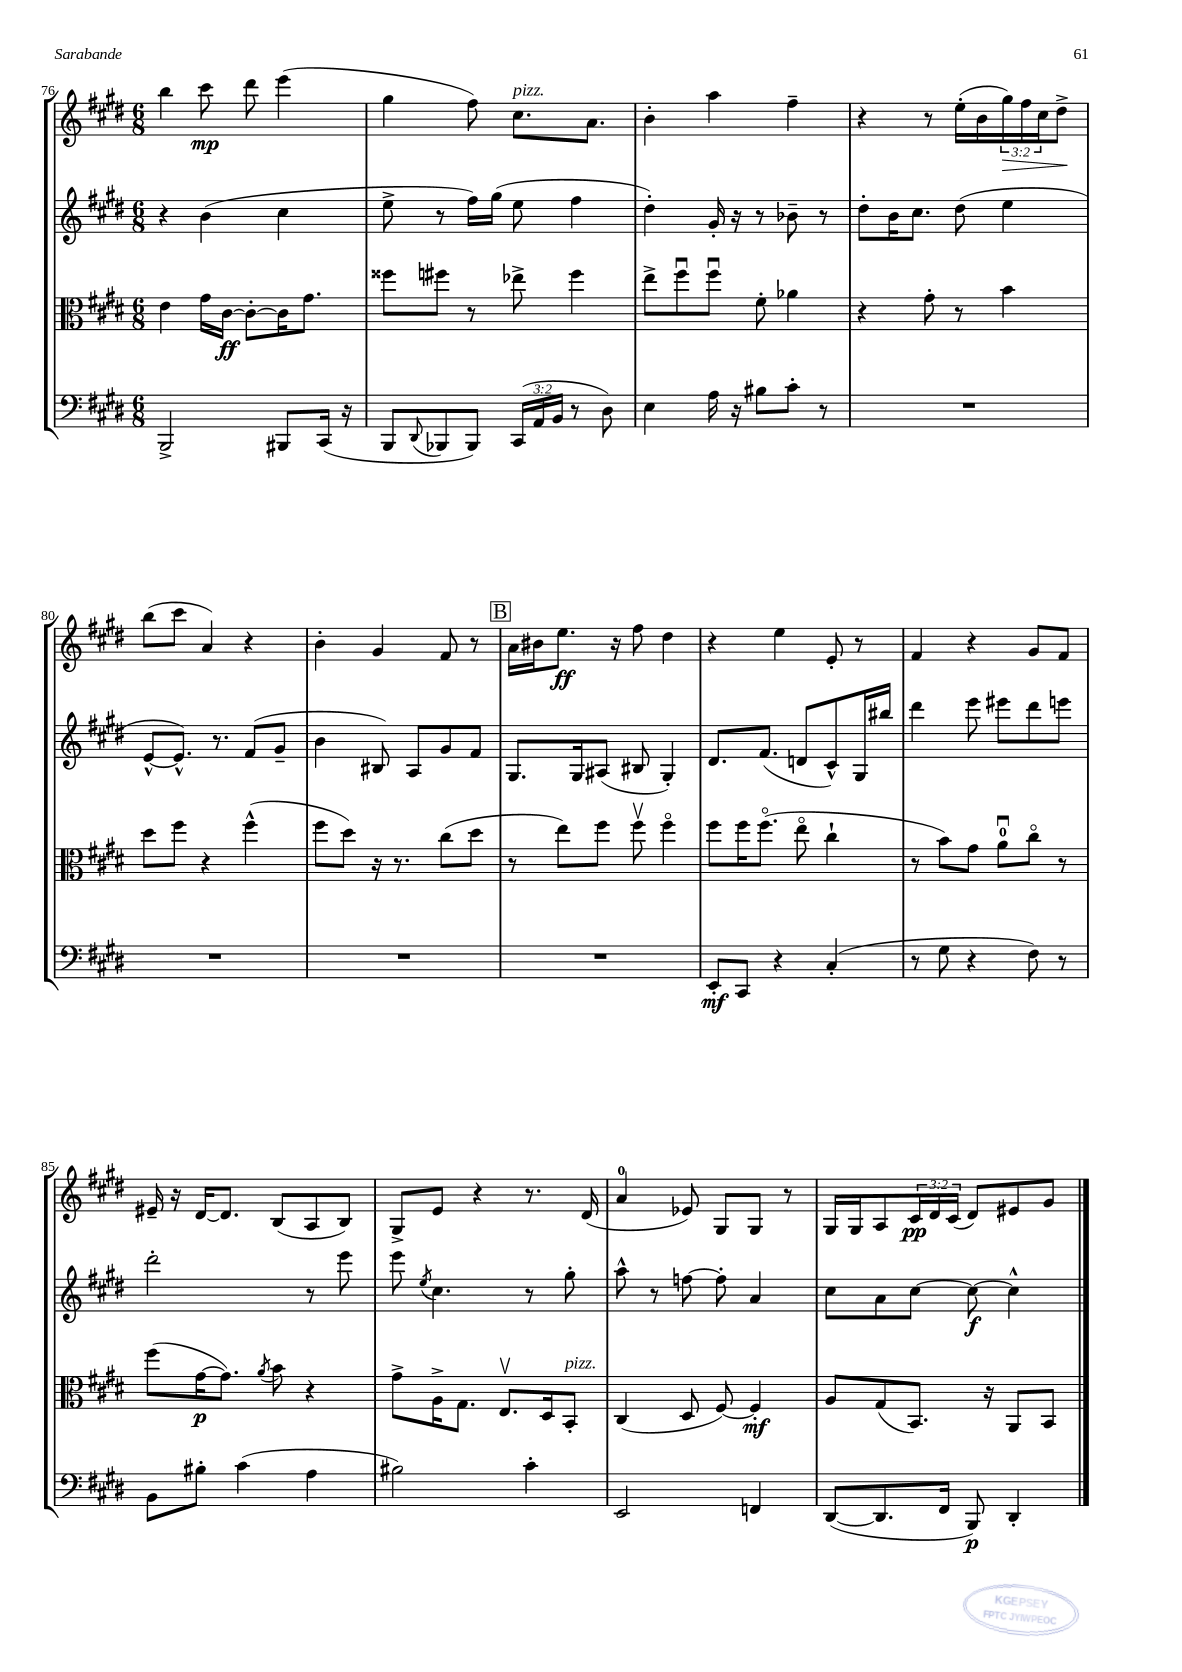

**kern	**kern	**kern	**kern
*staff4	*staff3	*staff2	*staff1
*clefF4	*clefC3	*clefG2	*clefG2
*k[f#c#g#d#]	*k[f#c#g#d#]	*k[f#c#g#d#]	*k[f#c#g#d#]
*M6/8	*M6/8	*M6/8	*M6/8
2BBB^/	4e\	4r	4bb\
.	16g#\LL	(4b\	8ccc#\
.	[16c#\JJ	.	.
.	8c#'\_L	.	8ddd#\
8BBB#/L	16c#\]K	4cc#\	(4eee\
.	8.g#\J	.	.
(16CC#/Jk	.	.	.
16r	.	.	.
=	=	=	=
8BBB/L	8ff##\L	8ee^\	4gg#\
8qqDD#/	.	.	.
8BBB-/	8ff#\J	8r	.
8BBB-/J)	8r	16ff#\LL)	8ff#\)
.	.	(16gg#\JJ	.
(24CC#/LL	8ee-^\	8ee\	8.cc#\L
24AA/	.	.	.
24BB/JJ	.	.	.
8r	4ff#\	4ff#\	.
.	.	.	8.a\J
8D#\)	.	.	.
=	=	=	=
4E\	8ee^\L	4dd#'\)	4b'\
.	8ff#u\	.	.
16A\	8ff#u\J	16g#'/	4aa\
16r	.	16r	.
8B#\L	8f#'\	8r	.
8c#'\J	4a-\	8b-~\	4ff#~\
8r	.	8r	.
=	=	=	=
2.r	4r	8dd#'\L	4r
.	.	16b\K	.
.	.	8.cc#\J	.
.	8g#'\	.	8r
.	8r	(8dd#\	(16ee'\LL
.	.	.	16b\
.	4b\	4ee\	24gg#\)
.	.	.	24ff#\
.	.	.	24cc#\J
.	.	.	8dd#^\J
=	=	=	=
2.r	8dd#\L	[8e^^/L	(8bb\L
.	8ff#\J	8.e^^/]J)	8ccc#\J
.	4r	.	4a/)
.	.	8.r	.
.	(4ff#^^\	(8f#/L	4r
.	.	8g#~/J	.
=	=	=	=
2.r	8ff#\L	4b\	4b'\
.	8dd#\J)	.	.
.	16r	8B#/)	4g#/
.	8.r	.	.
.	.	8A/L	.
.	(8cc#\L	8g#/	8f#/
.	8dd#\J	8f#/J	8r
=	=	=	=
2.r	8r	8.G#/L	16a\LL
.	.	.	16b#\J
.	8ee\L)	.	8.ee\J
.	.	16G#/k	.
.	8ff#\J	(8A#/J	.
.	.	.	16r
.	8ff#v\	8B#/	8ff#\
.	4ff#o\	4G#'/)	4dd#\
=	=	=	=
8EE'/L	8ff#\L	8.d#/L	4r
8CC#/J	16ff#\K	.	.
.	(8.ff#o\J	(8.f#/J	.
4r	.	.	4ee\
.	8eeo\	8d/L	.
(4C#'/	4cc#`\	8c#^^/)	8e'/
.	.	16G#/L	8r
.	.	16bb#/JJ	.
=	=	=	=
8r	8r	4ddd#\	4f#/
8G#\	8b\L)	.	.
4r	8g#\J	8eee\	4r
.	8au\L	8eee#\L	.
8F#\)	8cc#o\J	8ddd#\	8g#/L
8r	8r	8eee\J	8f#/J
=	=	=	=
8BB\L	(8ff#\L	2ddd#'\	16e#~/
.	.	.	16r
8B#'\J	[16g#\K	.	[16d#/LK
.	8.g#\]J)	.	8.d#/]J
(4c#\	.	.	.
.	8qa/	.	.
.	8b\	.	(8B/L
4A\	4r	8r	8A/
.	.	8eee\	8B/J)
=	=	=	=
2B#\)	8g#^\L	8eee\	8G#^/L
.	.	8qee/	.
.	16A^\K	4.cc#\	8e/J
.	8.G#\J	.	.
.	.	.	4r
.	8.Ev/L	.	.
4c#'\	.	8r	8.r
.	16D#/k	.	.
.	8BB'/J	8gg#'\	.
.	.	.	(16d#/
=	=	=	=
2EE/	(4C#/	8aa^^\	4a/
.	.	8r	.
.	8D#/	[8ff\	8e-/)
.	[8F#/)	8ff'\]	8G#/L
4FF/	4F#'/]	4a/	8G#/J
.	.	.	8r
=	=	=	=
([8DD#/L	8A/L	8cc#\L	16G#/LL
.	.	.	16G#/J
8.DD#/]	(8G#/	8a\	8A/
.	8.BB/J)	[8cc#\J	24c#/L
.	.	.	24d#/
16FF#/Jk	.	.	.
.	.	.	(24c#/JJ
8BBB/)	.	8cc#\_	8d#/L)
.	16r	.	.
4DD#'/	8AA/L	4cc#^^\]	8e#/
.	8BB/J	.	8g#/J
==	==	==	==
*-	*-	*-	*-
